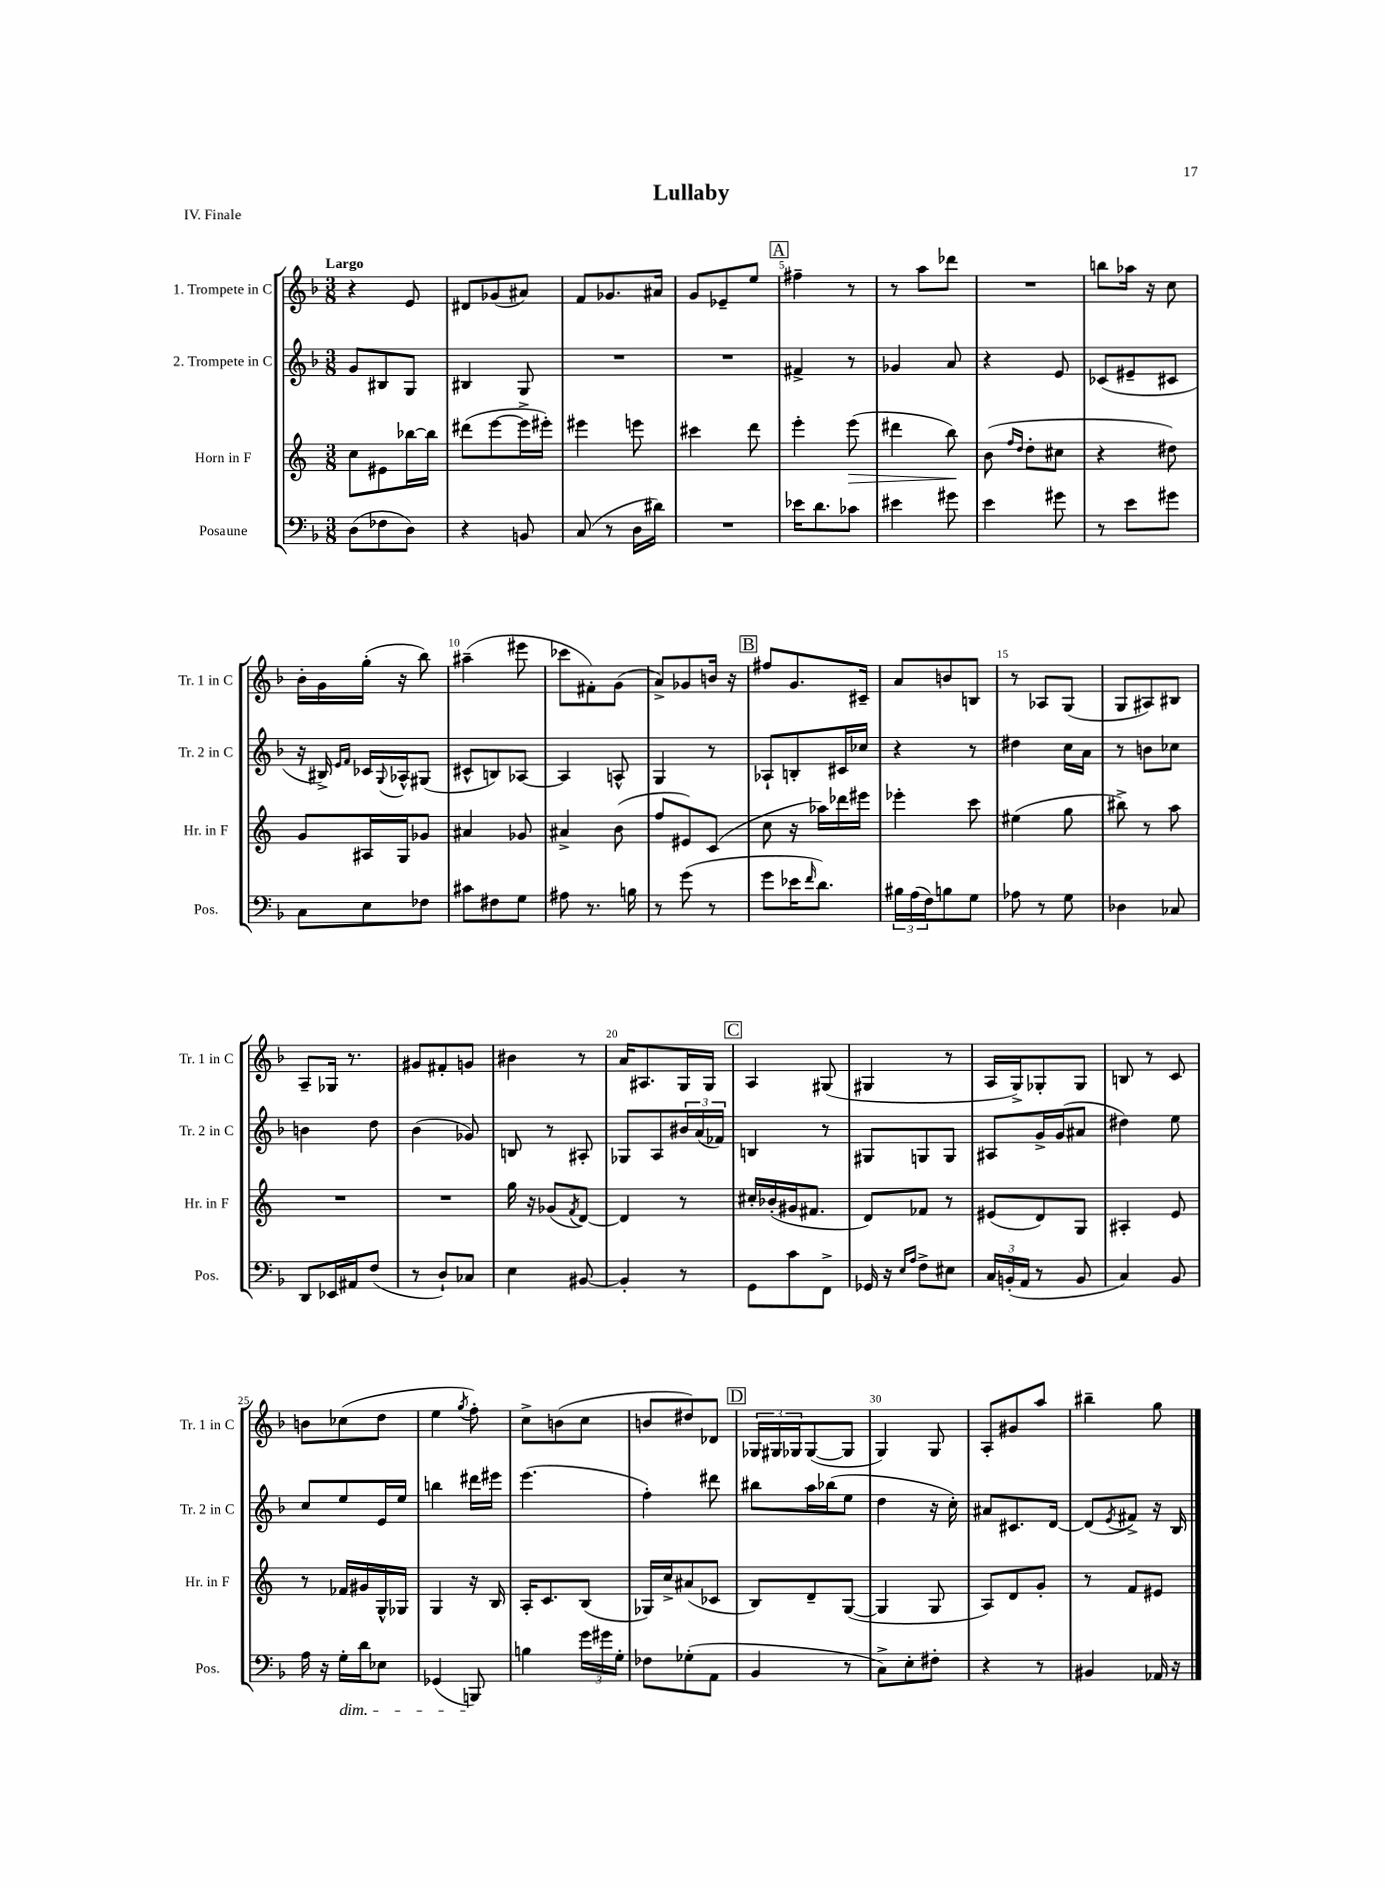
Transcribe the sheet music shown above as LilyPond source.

\header { title = "Lullaby" piece = "IV. Finale" }
<<
\new StaffGroup <<
\new Staff = "s0" \with { instrumentName = "1. Trompete in C" shortInstrumentName = "Tr. 1 in C" } {
    \clef treble \key f \major \numericTimeSignature \time 3/8 \tempo "Largo"
    r4 e'8 |
    dis'8 ges'8( ais'8) |
    f'8 ges'8. ais'16 |
    g'8 ees'8-- e''8 |
    \mark \markup { \box "A" } fis''4-- r8 |
    r8 a''8 des'''8 |
    R4. |
    b''8 aes''16 r16 c''8 |
    bes'16-. g'16 g''16-.( r16 bes''8) |
    ais''4--( eis'''8 |
    ces'''8 fis'8-.) g'8( |
    a'8->) ges'8 b'16 r16 |
    \mark \markup { \box "B" } fis''8 g'8. cis'16-- |
    a'8 b'8 b8 |
    r8 aes8 g8( |
    g8 ais8) bis8 |
    a8-- ges16 r8. |
    gis'8 fis'8-. g'8 |
    bis'4 r8 |
    a'16 ais8. g16 g16 |
    \mark \markup { \box "C" } a4 gis8( |
    gis4 r8 |
    a16 g16->) ges8-. ges8 |
    b8 r8 c'8 |
    b'8 ces''8( d''8 |
    e''4 \acciaccatura { g''8 } f''8-.) |
    c''8-> b'8( c''8 |
    b'8 dis''8) des'8 |
    \mark \markup { \box "D" } \tuplet 3/2 { ges16 gis16 ges16 } ges8~( ges8 |
    g4) g8 |
    a8-. gis'8 a''8 |
    bis''4-- g''8 \bar "|." |
}
\new Staff = "s1" \with { instrumentName = "2. Trompete in C" shortInstrumentName = "Tr. 2 in C" } {
    \clef treble \key f \major \numericTimeSignature \time 3/8
    g'8 bis8 g8 |
    bis4 g8 |
    R4. |
    R4. |
    \mark \markup { \box "A" } fis'4-> r8 |
    ges'4 a'8 |
    r4 e'8 |
    ces'8( eis'8-- cis'8 |
    r16 bis16->) \grace { e'16 f'16 } ces'16 \appoggiatura { g8 } aes16-^ gis8( |
    cis'8-^ b8) aes8~ |
    aes4 a8-^ |
    g4 r8 |
    \mark \markup { \box "B" } aes8-! b8-. cis'16 ces''16 |
    r4 r8 |
    dis''4 c''16 a'16 |
    r8 b'8 ces''8 |
    b'4 d''8 |
    bes'4( ges'8) |
    b8 r8 ais8-. |
    ges8 a8 \tuplet 3/2 { bis'16 a'16( fes'16) } |
    \mark \markup { \box "C" } b4 r8 |
    gis8 g8 g8 |
    ais8 g'16-> g'16( ais'8 |
    dis''4) e''8 |
    c''8 e''8 e'16 e''16 |
    b''4 dis'''16 eis'''16 |
    e'''4.( |
    f''4-.) dis'''8 |
    \mark \markup { \box "D" } bis''8 a''16 bes''16( e''8 |
    d''4 r16 c''16-.) |
    ais'8 cis'8. d'16~ |
    d'8( \acciaccatura { e'8 } fis'8->) r16 bes16 \bar "|." |
}
\new Staff = "s2" \with { instrumentName = "Horn in F" shortInstrumentName = "Hr. in F" } {
    \clef treble \key c \major \numericTimeSignature \time 3/8
    c''8 eis'8 bes''16~ bes''16 |
    dis'''8( e'''8~ e'''16-> eis'''16-.) |
    eis'''4 e'''8 |
    cis'''4 d'''8 |
    \mark \markup { \box "A" } e'''4-. e'''8\>( |
    dis'''4 b''8\!) |
    b'8( \grace { f''16 d''16 } d''8-. cis''8 |
    r4 dis''8) |
    g'8 ais16 g16 ges'8 |
    ais'4 ges'8 |
    ais'4-> b'8( |
    f''8 eis'8) c'8( |
    \mark \markup { \box "B" } c''8 r16 aes''16) des'''16 eis'''16 |
    ees'''4-. c'''8 |
    eis''4( g''8 |
    bis''8->) r8 a''8 |
    R4. |
    R4. |
    g''16 r16 ges'8( \acciaccatura { f'8 } d'8~) |
    d'4 r8 |
    \mark \markup { \box "C" } cis''16-. bes'16-.( gis'16 fis'8. |
    d'8) fes'8 r8 |
    eis'8( d'8) g8 |
    ais4-. e'8 |
    r8 fes'16 gis'16 g16-^ ges16 |
    g4 r16 b16 |
    a16-. c'8. b8( |
    ges16) c''16-> ais'8( ces'8 |
    \mark \markup { \box "D" } b8) d'8-- g8~( |
    g4 g8 |
    a8) d'8 g'8-. |
    r8 f'8 eis'8 \bar "|." |
}
\new Staff = "s3" \with { instrumentName = "Posaune" shortInstrumentName = "Pos." } {
    \clef bass \key f \major \numericTimeSignature \time 3/8
    d8( fes8 d8) |
    r4 b,8 |
    c8( r8 d16 dis'16) |
    R4. |
    \mark \markup { \box "A" } ees'16 d'8. ces'8 |
    eis'4 gis'8 |
    e'4 gis'8 |
    r8 e'8 gis'8 |
    c8 e8 fes8 |
    cis'8 fis8 g8 |
    ais8 r8. b16 |
    r8 g'8( r8 |
    \mark \markup { \box "B" } g'8 ees'16 \grace { f'16 } d'8.) |
    \tuplet 3/2 { bis16 a16( f16) } b8 g8 |
    aes8 r8 g8 |
    des4 ces8 |
    d,8 ees,16 ais,16 f8( |
    r8 d8-!) ces8 |
    e4 bis,8~ |
    bis,4-. r8 |
    \mark \markup { \box "C" } g,8 c'8 f,8-> |
    ges,16 r16 \grace { e16 a16 } f8-> eis8 |
    \tuplet 3/2 { c16 b,16-.( a,16 } r8 b,8 |
    c4) bes,8 |
    a16 r16 g16-.\dim d'16 ees8 |
    ges,4( b,,8\!) |
    b4 \tuplet 3/2 { g'16 gis'16 g16-. } |
    fes8 ges8-.( a,8 |
    \mark \markup { \box "D" } bes,4 r8 |
    c8->) e8-. fis8-. |
    r4 r8 |
    bis,4 aes,16 r16 \bar "|." |
}
>>
>>
\layout { \context { \Score \override BarNumber.break-visibility = ##(#f #t #t) barNumberVisibility = #(every-nth-bar-number-visible 5) } }
